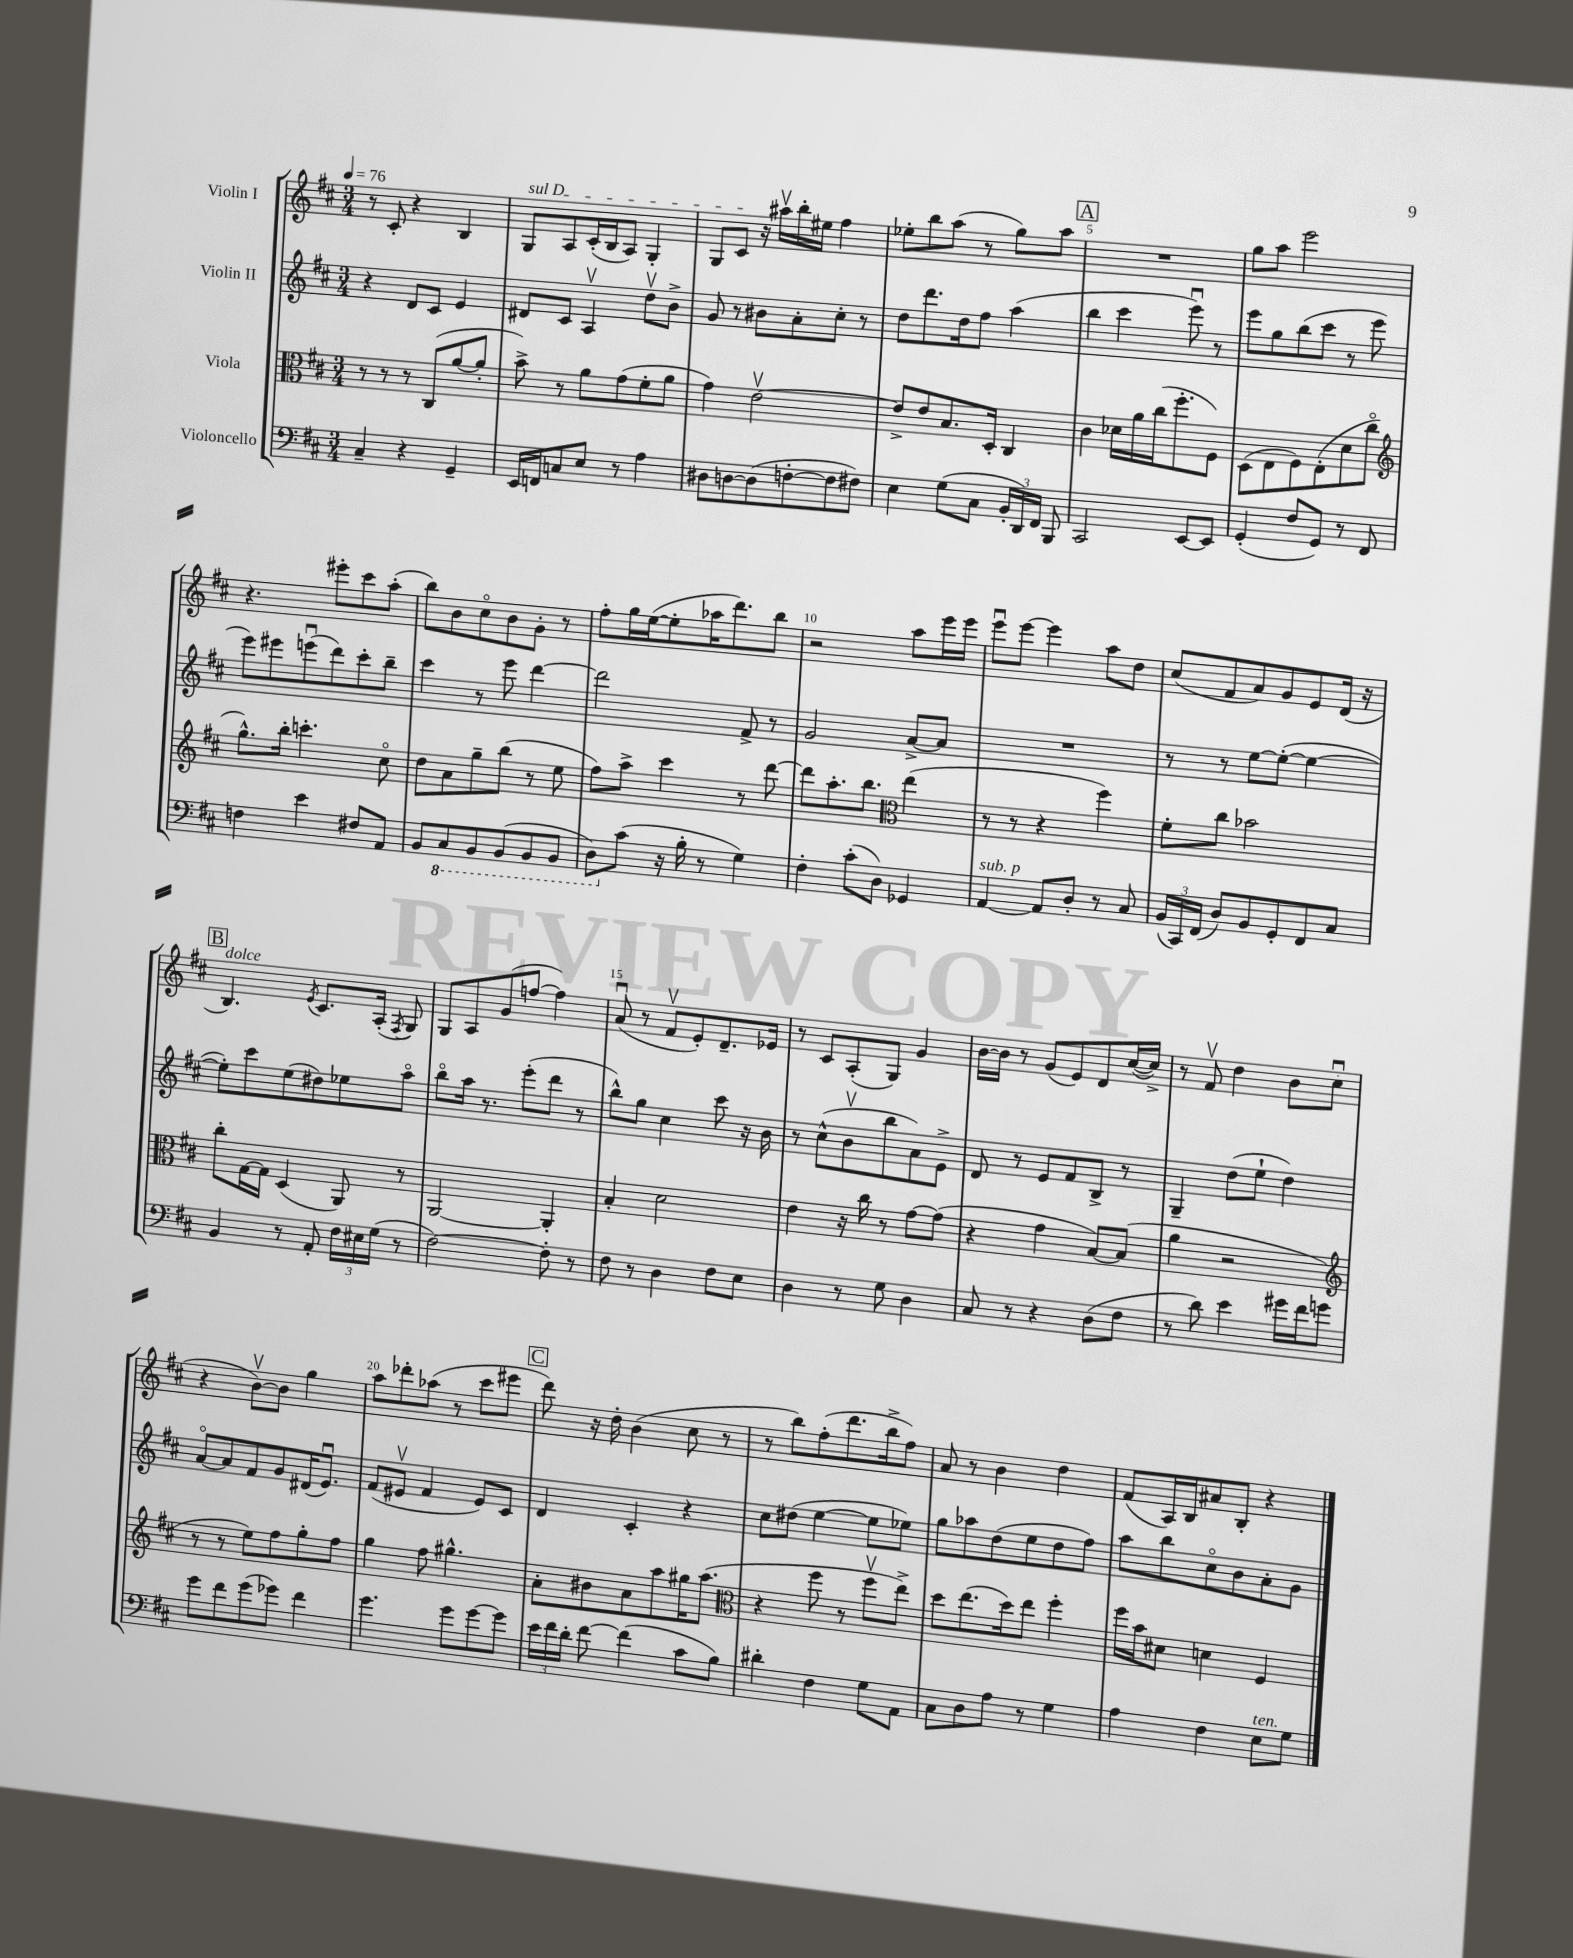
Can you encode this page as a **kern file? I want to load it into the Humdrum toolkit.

**kern	**kern	**kern	**kern
*staff4	*staff3	*staff2	*staff1
*clefF4	*clefC3	*clefG2	*clefG2
*k[f#c#]	*k[f#c#]	*k[f#c#]	*k[f#c#]
*M3/4	*M3/4	*M3/4	*M3/4
*MM76	*MM76	*MM76	*MM76
4C#~	8r	4r	8r
.	8r	.	8c#'
4r	8r	8d	4r
.	(8C#	8c#	.
4GG~	[8a	4e	4B
.	8a']	.	.
=	=	=	=
16EE	8b^)	8d#	8G
16FF	.	.	.
8C	8r	8c#	8A
8E	8a	4Av	(16c#'
.	.	.	16B
8r	(8g	.	8A)
4A	8f#'	8ddv	4G'
.	8a	8b^	.
=	=	=	=
8D#	4g)	8g	8G
[8D	.	8r	8c#
(8D]	[2ev	8b#	16r
.	.	.	16aa#v
[8F'	.	8a'	16bb'
.	.	.	16ee#
8F]	.	8cc#'	4ff#
8F#)	.	8r	.
=	=	=	=
4E	8e^]	8dd	8ee-'
.	8e	8.ddd	8bb
(8G	8.B	.	(8aa
.	.	16dd	.
8C#	.	8ff#	8r
.	16D'	.	.
24BB'	4C#	(4aa	8gg)
24DD)	.	.	.
24FF#	.	.	.
8BBB	.	.	8aa
=	=	=	=
2CC#	4c#	4bb	2.r
.	16d-	4ccc#	.
.	16a	.	.
.	(16cc#	.	.
.	8.ff#'	.	.
[8EE	.	8eeeu)	.
8EE]	8F#)	8r	.
=	=	=	=
(4GG'	(8D	8eee	8gg
.	8E	8gg	8aa
8F#	8F#)	(8bb	2eee
8GG)	(8E'	8ccc#	.
8r	8d	8r	.
8FF#	8cc#o	8eee	.
=	=	=	=
*	*clefG2	*	*
4F	8.gg^^)	8eee)	4.r
.	.	8eee#	.
.	16bb'	.	.
4e	4.ccc'	(8eeeu	.
.	.	8ddd)	8eee#'
8F#	.	8ccc#'	8ccc#
8AA	8cc#o	8bb~	(8aa'
=	=	=	=
8BB	8dd	4ccc#	8bb)
8CC#	8a	.	8b
8BBB	8gg~	8r	8cc#o
(8BBB	(8bb	8eee	8b
8BBB	8r	[4ddd	8g'
8BBB	8ee	.	8r
=	=	=	=
8DD)	8ff#)	2ddd]	8ff#'
(8c#	8aa^	.	16gg
.	.	.	([16ee
16r	4ccc#	.	8ee']
16B'	.	.	.
8r	.	.	16aa-
.	.	.	8.ddd)
4G)	8r	8f#^	.
.	[8ddd	8r	8bb
=	=	=	=
4F#'	8ddd]	2g	2r
.	8.aa'	.	.
(8c#'	.	.	.
.	8.bb	.	.
8D)	.	.	.
*	*clefC3	*	*
4GG-	(4ee	[8a^	8aa
.	.	8a]	16eee
.	.	.	16eee
=	=	=	=
[4AA	8r	2.r	8eeeu
.	8r	.	[8eee
8AA]	4r	.	4eee]
8D'	.	.	.
8r	4ff#)	.	8aa
8C#	.	.	8dd
=	=	=	=
(24BB	8f#'	8r	(8cc#
24CC#)	.	.	.
(24FF#	.	.	.
8D)	8cc#	8r	8f#
8BB	2b-	[8ee	8a)
8GG'	.	(8ee'_	8g
8FF#	.	4ee_	8e
8C#	.	.	(16d
.	.	.	16r
=	=	=	=
4BB	8cc#'	8ee'])	4.B)
.	[16G	8ccc#	.
.	16G]	.	.
8r	(4D	(8ee	.
.	.	.	8qe
8AA'	.	8dd#)	8.c#
24F#	8AA)	8ee-	.
24E#	.	.	.
.	.	.	(16A'
(24G	.	.	.
.	.	.	8qF#
8r	8r	8aao	8G)
=	=	=	=
[2F#)	[2AA	8bbo	8G
.	.	16aa	8A
.	.	8.r	.
.	.	.	(8g
.	.	(8eee'	[8ff
8F#']	4AA']	8ddd	4ff])
8r	.	8r	.
=	=	=	=
8F#	4B'	8bb^^)	(8au
8r	.	8gg	8r
4D	2d	4cc#	8f#v
.	.	.	8e')
8F#	.	8ccc#	8.d~
8E	.	16r	.
.	.	16b	16e-
=	=	=	=
4D	4e	8r	8r
.	.	(8cc#^^	8c#
8r	16r	8bv	(8A'
.	16cc#	.	.
8G	8r	8bb	8G)
4D	[8g	8a)	4g
.	(8g]	8e^	.
=	=	=	=
8C#	4r	8d	[16b
.	.	.	16b]
8r	.	8r	8r
4r	4g	8e	(8g
.	.	8f#	8e)
(8D	[8B)	8B^	8d
8F#	(8B]	8r	([16cc#
.	.	.	16cc#^])
=	=	=	=
8r	4a	4G~	8r
8d)	.	.	8f#v
4e	2r	(8dd	4dd
.	.	8ee`	.
16g#	.	4dd)	8b
16f#	.	.	.
8g	.	.	(8cc#u
=	=	=	=
*	*clefG2	*	*
8g	8r	[8ao	4r
8f#	8r	8a]	.
(8g	8ee)	8f#	[8bv)
8g-)	8ff#	8g	8b]
4f#	8gg'	(16d#	4gg
.	.	8.eu)	.
.	8ff#	.	.
=	=	=	=
4.g	4gg	(8f#	8aa
.	.	8e#v	8ddd-'
.	8ff#	4f#	(8aa-
8g	4.gg#^^	.	8r
[8g	.	8e#)	8ccc#
8g]	.	8c#	8eee#
=	=	=	=
24e	8a'	4d	8ddd)
24f#	.	.	.
24d'	.	.	.
[8f#	8b#	.	16r
.	.	.	16dd'
(4f#]	8a	4c#'	(4b
.	8aa	.	.
8c#	16gg#	4r	8cc#
.	(8.aa	.	.
8B)	.	.	8r
=	=	=	=
*	*clefC3	*	*
4d#'	4r	8cc#	8r
.	.	(8dd#	8bb)
4F#	8ff#	[4ee	(8ff#'
.	8r	.	8.ddd
8G	8ff#v	8ee]	.
.	.	.	16bb^
8AA	8ee^)	8ee-)	8ff#)
=	=	=	=
8C#	8dd	8gg	8a
8D	(8.ee	8aa-	8r
8A	.	(8dd	4b
.	16dd)	.	.
8r	8ee	8ee	.
4G	4ff#'	8dd	4dd
.	.	8ff#)	.
=	=	=	=
4A	16ff#	8aa	(8f#
.	16b	.	.
.	8d#	8bb	16A)
.	.	.	16B
4F#	4d	8cc#o	8a#
.	.	8b	8B'
8E	4F#	8a'	4r
8G	.	8g	.
==	==	==	==
*-	*-	*-	*-
